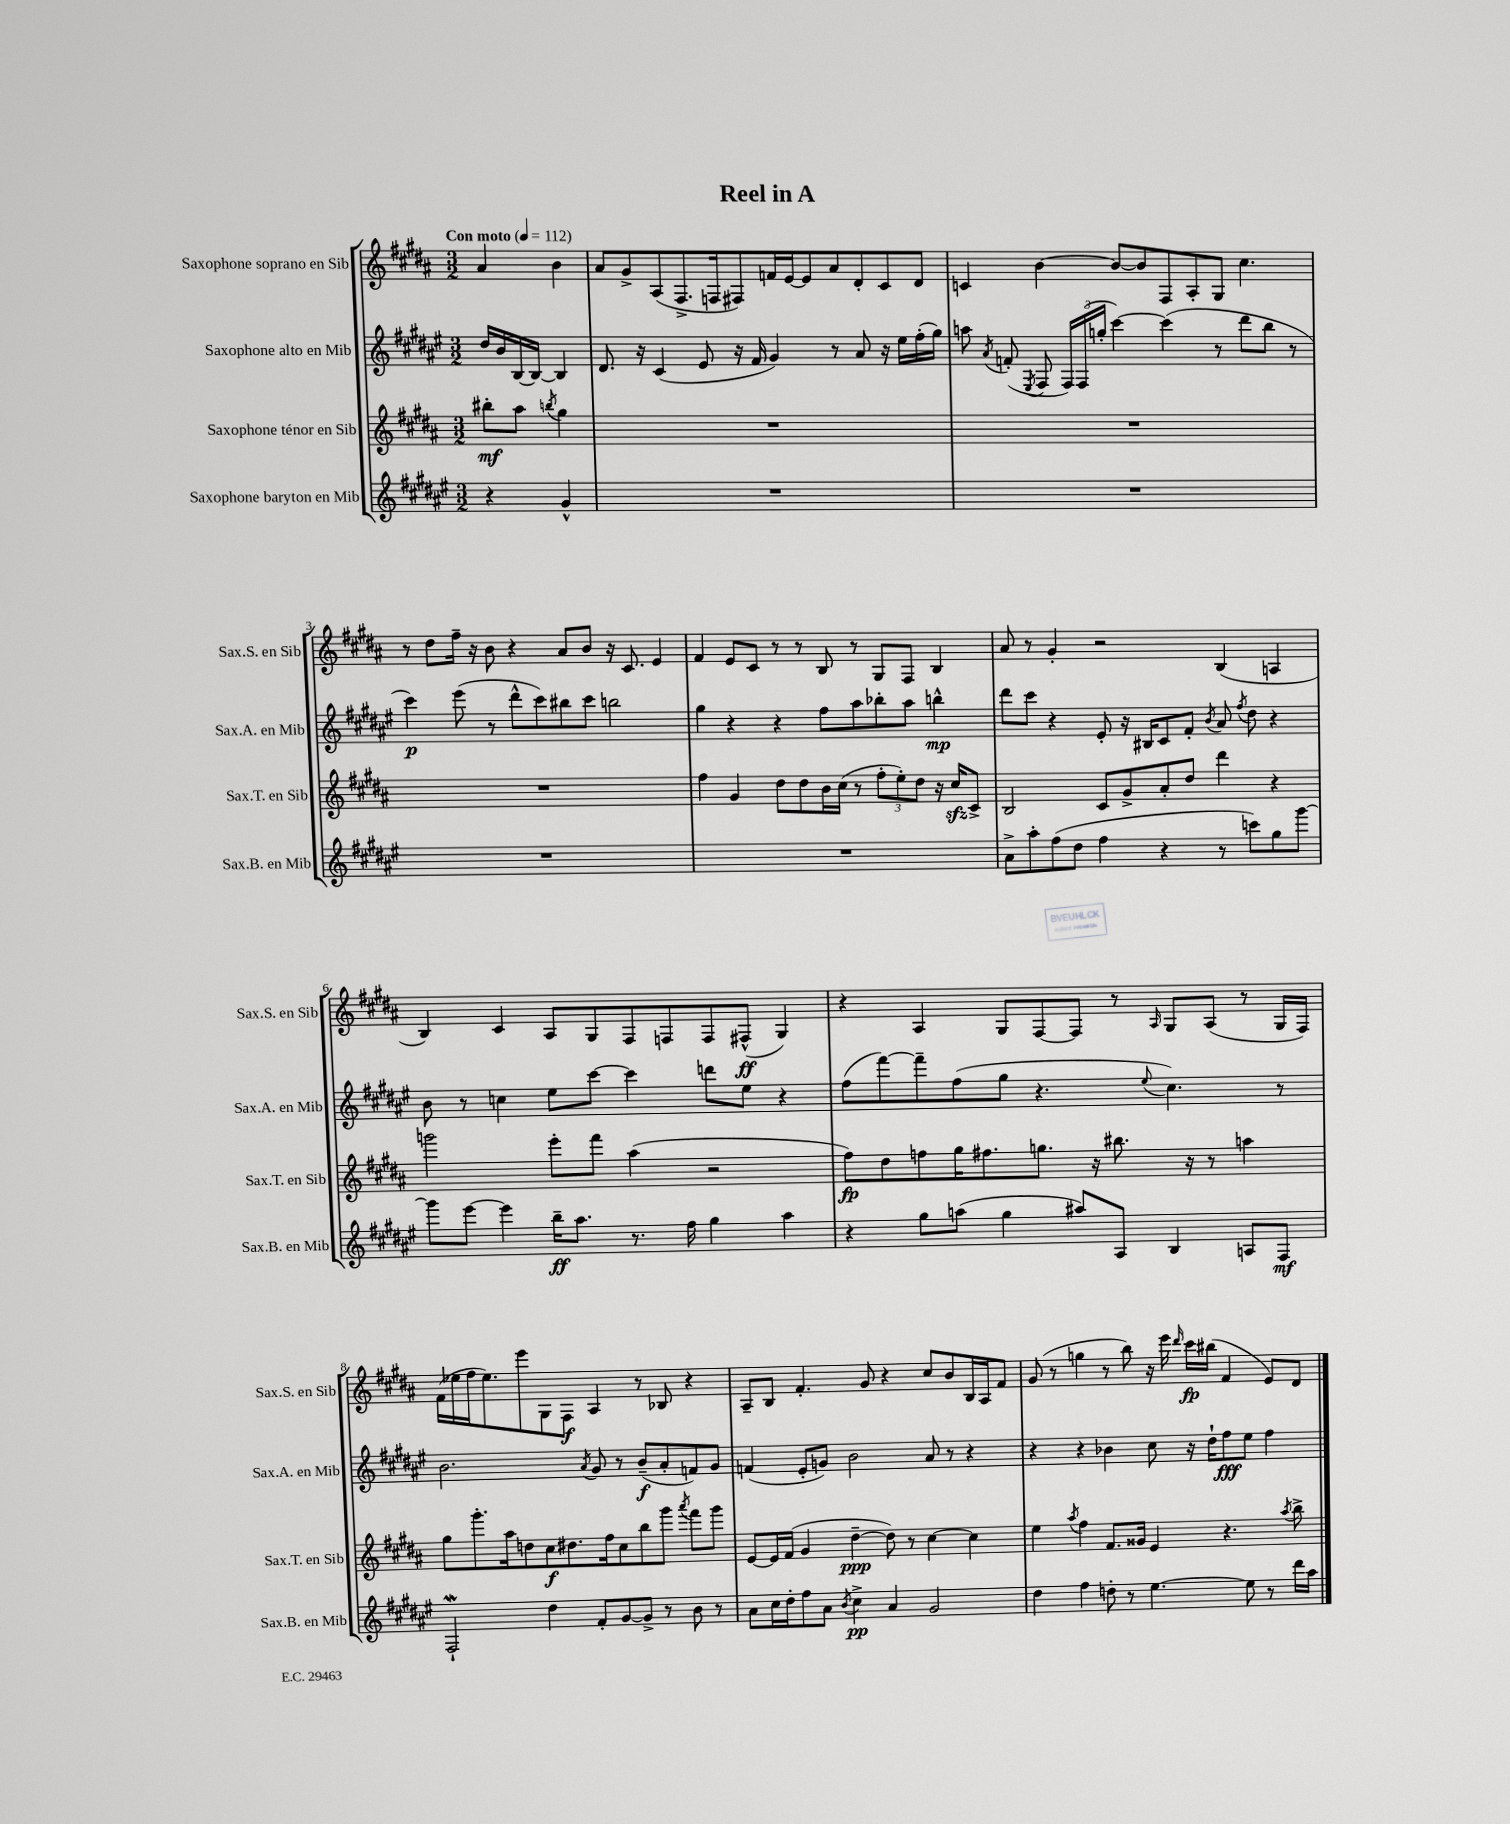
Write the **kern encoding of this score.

**kern	**dynam	**kern	**dynam	**kern	**dynam	**kern	**dynam
*part4	*part4	*part3	*part3	*part2	*part2	*part1	*part1
*staff4	*staff4	*staff3	*staff3	*staff2	*staff2	*staff1	*staff1
*I"Saxophone baryton en Mib	*	*I"Saxophone ténor en Sib	*	*I"Saxophone alto en Mib	*	*I"Saxophone soprano en Sib	*
*I'Sax.B. en Mib	*	*I'Sax.T. en Sib	*	*I'Sax.A. en Mib	*	*I'Sax.S. en Sib	*
*clefG2	*	*clefG2	*	*clefG2	*	*clefG2	*
*k[f#c#g#d#a#e#]	*	*k[f#c#g#d#a#]	*	*k[f#c#g#d#a#e#]	*	*k[f#c#g#d#a#]	*
*M3/2	*	*M3/2	*	*M3/2	*	*M3/2	*
*MM112	*	*MM112	*	*MM112	*	*MM112	*
=	=	=	=	=	=	=	=
!	!	!	!	!	!	!LO:TX:a:B:t=Con moto	!
4r	.	8bb#X'\L	mf	16dd#/LL	.	4a#/	.
.	.	.	.	16b/	.	.	.
.	.	8aa#\J	.	[16B/	.	.	.
.	.	.	.	16B/JJ_	.	.	.
.	.	8qbbn/	.	.	.	.	.
4g#^^/	.	4gg#\	.	4B/]	.	4b\	.
=1	=1	=1	=1	=1	=1	=1	=1
1.r	.	1.r	.	8.d#/	.	8a#/L	.
.	.	.	.	.	.	8g#^/	.
.	.	.	.	16r	.	.	.
.	.	.	.	(4c#/	.	(8A#/	.
.	.	.	.	.	.	8.F#^/	.
.	.	.	.	8e#/	.	.	.
.	.	.	.	.	.	16Fn/k	.
.	.	.	.	16r	.	8F#X/)	.
.	.	.	.	16f#/	.	.	.
.	.	.	.	4g#/)	.	16fn/L	.
.	.	.	.	.	.	[16e/J	.
.	.	.	.	.	.	8e/]	.
.	.	.	.	8r	.	8a#/	.
.	.	.	.	8a#/	.	8d#'/	.
.	.	.	.	16r	.	8c#/	.
.	.	.	.	16ee#\LL	.	.	.
.	.	.	.	(16ff#'\	.	8d#/J	.
.	.	.	.	16gg#\JJ)	.	.	.
=2	=2	=2	=2	=2	=2	=2	=2
1.r	.	1.r	.	8aan\	.	4cn/	.
.	.	.	.	8qa#/	.	.	.
.	.	.	.	(8fn'/	.	.	.
.	.	.	.	8qE#/	.	.	.
.	.	.	.	8F#/	.	[4b\	.
.	.	.	.	24F#/LL)	.	.	.
.	.	.	.	(24F#/	.	.	.
.	.	.	.	24ggn'/JJ	.	.	.
.	.	.	.	[4ccc#\)	.	8b/L_	.
.	.	.	.	.	.	8b/]	.
.	.	.	.	(4ccc#\]	.	8F#/	.
.	.	.	.	.	.	8A#'/	.
.	.	.	.	8r	.	8G#/J	.
.	.	.	.	8ddd#\L	.	4.cc#\	.
.	.	.	.	8bb\J	.	.	.
.	.	.	.	8r	.	.	.
!!LO:LB:g=z
=3	=3	=3	=3	=3	=3	=3	=3
1.r	.	1.r	.	4ccc#\)	p	8r	.
.	.	.	.	.	.	8dd#\L	.
.	.	.	.	(8eee#\	.	16ff#~\Jk	.
.	.	.	.	.	.	16r	.
.	.	.	.	8r	.	8b\	.
.	.	.	.	8ddd#^^\L	.	4r	.
.	.	.	.	8ccc#\)	.	.	.
.	.	.	.	8bb#X\	.	8a#/L	.
.	.	.	.	8ccc#\J	.	8b/J	.
.	.	.	.	2bbn\	.	16r	.
.	.	.	.	.	.	8.c#/	.
.	.	.	.	.	.	4e/	.
=4	=4	=4	=4	=4	=4	=4	=4
1.r	.	4ff#\	.	4gg#\	.	4f#/	.
.	.	4g#/	.	4r	.	8e/L	.
.	.	.	.	.	.	8c#/J	.
.	.	8dd#\L	.	4r	.	8r	.
.	.	8dd#\	.	.	.	8r	.
.	.	16b\L	.	8ff#\L	.	8B/	.
.	.	(16cc#\JJ	.	.	.	.	.
.	.	8r	.	8aa#\	.	8r	.
.	.	12ff#'\L	.	8bb-X'\	.	8G#/L	.
.	.	12ee'\)	.	.	.	.	.
.	.	.	.	8aa#\J	.	8F#/J	.
.	.	12dd#\J	.	.	.	.	.
.	.	16r	.	4bbn^^\	mp	4B/	.
.	.	16cc#zz/KL	.	.	.	.	.
.	.	8c#^/J	.	.	.	.	.
=5	=5	=5	=5	=5	=5	=5	=5
8a#^\L	.	2B/	.	8ddd#\L	.	8a#/	.
8aa#'\	.	.	.	8ccc#\J	.	8r	.
(8ff#\	.	.	.	4r	.	4g#'/	.
8dd#\J	.	.	.	.	.	.	.
4ff#\	.	8c#/L	.	8e#'/	.	2r	.
.	.	8g#^/	.	16r	.	.	.
.	.	.	.	16B#X/KL	.	.	.
4r	.	8a#'/	.	8c#/	.	.	.
.	.	8dd#/J	.	8f#'/J	.	.	.
.	.	.	.	8qb/	.	.	.
8r	.	4ddd#\	.	8a#/	.	(4B/	.
.	.	.	.	8qff#/	.	.	.
8cccn\L)	.	.	.	8dd#\	.	.	.
8gg#\	.	4r	.	4r	.	4An/	.
[8ggg#\J	.	.	.	.	.	.	.
!!LO:LB:g=z
=6	=6	=6	=6	=6	=6	=6	=6
8ggg#\L]	.	2gggn\	.	8b\	.	4B/)	.
[8eee#\J	.	.	.	8r	.	.	.
4eee#\]	.	.	.	4ccn\	.	4c#/	.
16bb~\KL	ff	8eee'\L	.	8ee#\L	.	8A#/L	.
8.aa#\J	.	.	.	.	.	.	.
.	.	8fff#\J	.	[8ccc#\J	.	8G#/	.
8.r	.	(4aa#\	.	4ccc#\]	.	8F#/	.
.	.	.	.	.	.	8Fn/	.
16ff#\	.	.	.	.	.	.	.
4gg#\	.	2r	.	8dddn\L	.	8F/	.
.	.	.	.	8ee#\J	.	(8F#X^^/J	ff
4aa#\	.	.	.	4r	.	4G#/)	.
=7	=7	=7	=7	=7	=7	=7	=7
4r	.	8ff#\L)	fp	(8ff#\L	.	4r	.
.	.	8dd#\	.	[8fff#\)	.	.	.
8gg#\L	.	8ffn\	.	8fff#~\]	.	4A#/	.
(8aan\J	.	16gg#\K	.	(8ff#\	.	.	.
.	.	8.ff#X\	.	.	.	.	.
4gg#\	.	.	.	8gg#\J	.	8G#/L	.
.	.	8.ggn\J	.	4.r	.	[8F#/	.
8aa#X/L)	.	.	.	.	.	8F#/J]	.
.	.	16r	.	.	.	.	.
8A#/J	.	8.bb#X\	.	.	.	8r	.
.	.	.	.	8qqee#/	.	16qqA#/	.
4B/	.	.	.	4.cc#\)	.	8G#/L	.
.	.	16r	.	.	.	.	.
.	.	8r	.	.	.	(8A#/J	.
8An/L	.	4aan\	.	.	.	8r	.
8F#/J	mf	.	.	8r	.	16G#/LL	.
.	.	.	.	.	.	16F#/JJ)	.
!!LO:LB:g=z
=8	=8	=8	=8	=8	=8	=8	=8
2F#w`/	.	8gg#\L	.	2.b\	.	(16f#\LL	.
.	.	.	.	.	.	16ee-X\	.
.	.	8.ggg#'\	.	.	.	16ff#\J	.
.	.	.	.	.	.	8.ee-\)	.
.	.	16aa#\k	.	.	.	.	.
.	.	8ddn\	.	.	.	8eee\	.
4dd#\	.	8cc#\	f	.	.	8G#\	.
.	.	8.dd#X\	.	.	.	8F#\J	f
.	.	.	.	8qa#/	.	.	.
8f#'/L	.	.	.	8g#/	.	4A#/	.
.	.	16ff#\k	.	.	.	.	.
[8g#/	.	8cc#\	.	8r	.	.	.
8g#^/J]	.	8bb\	.	(8b~/L	f	8r	.
8r	.	8ggg#\J	.	8a#'/	.	8B-X/	.
.	.	8qaaa#/	.	.	.	.	.
8b\	.	8fff#\L	.	8fn/)	.	4r	.
8r	.	8ggg#\J	.	8g#/J	.	.	.
=9	=9	=9	=9	=9	=9	=9	=9
8a#\L	.	[8e/L	.	(4fn/	.	8A#~/L	.
16cc#\L	.	16e/L]	.	.	.	8B/J	.
16dd#'\J	.	(16f#/JJ	.	.	.	.	.
8ff#\	.	4g#/	.	8e#'/L	.	4.f#'/	.
8a#\J	.	.	.	8gn/J)	.	.	.
8qb/	.	.	.	.	.	.	.
4cc#^\	pp	[4dd#~\	ppp	2b\	.	.	.
.	.	.	.	.	.	8g#/	.
4a#/	.	8dd#\])	.	.	.	4r	.
.	.	8r	.	.	.	.	.
2g#/	.	[4cc#\	.	8a#/	.	8cc#/L	.
.	.	.	.	8r	.	8b/	.
.	.	4cc#\]	.	4r	.	16B/L	.
.	.	.	.	.	.	16A#/J	.
.	.	.	.	.	.	8f#/J	.
=10	=10	=10	=10	=10	=10	=10	=10
4dd#\	.	4ee\	.	4r	.	(8g#/	.
.	.	.	.	.	.	8r	.
.	.	8qaa#/	.	.	.	.	.
4ff#\	.	4ff#\	.	4r	.	4ggn\	.
8ddn'\	.	8.f#/L	.	4b-X\	.	8r	.
8r	.	.	.	.	.	8bb\)	.
.	.	16g##X/Jk	.	.	.	.	.
[4.ee#\	.	4e/	.	8cc#\	.	16r	.
.	.	.	.	.	.	16eee\	.
.	.	.	.	.	.	16qqddd#/	.
.	.	.	.	16r	.	16ccc#\LL	fp
.	.	.	.	16dd#`\KL	.	(16bb#X\JJ	.
.	.	4.r	.	8ff#\	fff	4f#/	.
8ee#\]	.	.	.	8ee#\J	.	.	.
8r	.	.	.	4ff#\	.	8e/L)	.
.	.	8qaa#/	.	.	.	.	.
16ddd#\LL	.	8bb^\	.	.	.	8d#/J	.
16aa#\JJ	.	.	.	.	.	.	.
==	==	==	==	==	==	==	==
*-	*-	*-	*-	*-	*-	*-	*-
